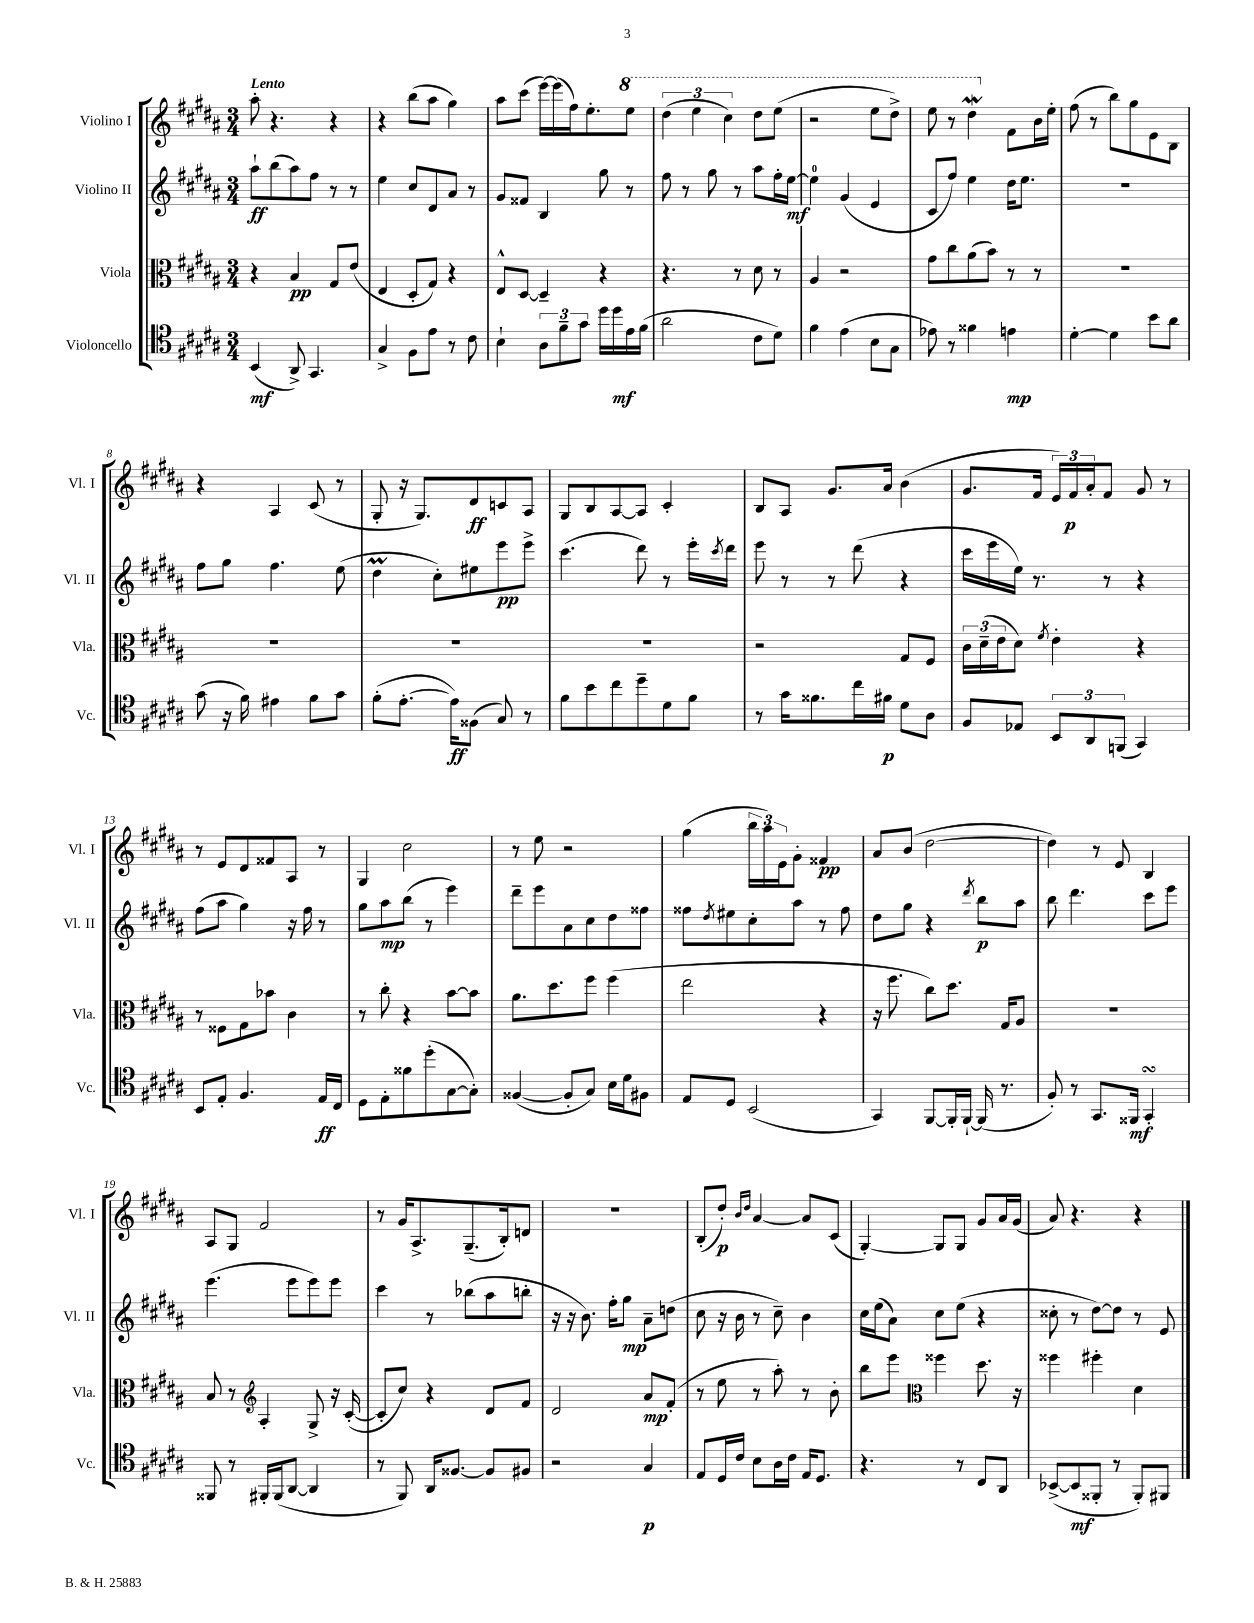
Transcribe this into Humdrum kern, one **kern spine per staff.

**kern	**dynam	**kern	**dynam	**kern	**dynam	**kern	**dynam
*part4	*part4	*part3	*part3	*part2	*part2	*part1	*part1
*staff4	*staff4	*staff3	*staff3	*staff2	*staff2	*staff1	*staff1
*I"Violoncello	*	*I"Viola	*	*I"Violino II	*	*I"Violino I	*
*I'Vc.	*	*I'Vla.	*	*I'Vl. II	*	*I'Vl. I	*
*clefC4	*	*clefC3	*	*clefG2	*	*clefG2	*
*k[f#c#g#d#a#]	*	*k[f#c#g#d#a#]	*	*k[f#c#g#d#a#]	*	*k[f#c#g#d#a#]	*
*M3/4	*	*M3/4	*	*M3/4	*	*M3/4	*
=1	=1	=1	=1	=1	=1	=1	=1
!	!	!	!	!	!	!LO:TX:a:B:t=Lento	!
(4BB/	mf	4r	.	8aa#`\L	ff	8aa#'\	.
.	.	.	.	(8bb\	.	4.r	.
8AA#^/)	.	4B/	pp	8aa#\)	.	.	.
4.GG#/	.	.	.	8ff#\J	.	.	.
.	.	8G#/L	.	8r	.	4r	.
.	.	(8e/J	.	8r	.	.	.
=2	=2	=2	=2	=2	=2	=2	=2
4G#^/	.	4E/	.	4ee\	.	4r	.
8F#\L	.	8D#'/L	.	8cc#/L	.	(8bb\L	.
8e\J	.	8G#/J)	.	8d#/	.	8aa#\J	.
8r	.	4r	.	8a#/J	.	4gg#\)	.
8c#\	.	.	.	8r	.	.	.
=3	=3	=3	=3	=3	=3	=3	=3
4B`\	.	8E^^/L	.	8g#/L	.	8aa#\L	.
.	.	[8D#/J	.	8f##X/J	.	(8ccc#\J	.
12A#\L	.	4D#~/]	.	4B/	.	[16eee\LL)	.
.	.	.	.	.	.	(16eee\]	.
12f#~\	.	.	.	.	.	.	.
.	.	.	.	.	.	16ff#\J)	.
12g#\J	.	.	.	.	.	.	.
.	.	.	.	.	.	8.ee'\	.
16dd#\LL	.	4r	.	8gg#\	.	.	.
16dd#\	mf	.	.	.	.	.	.
*	*	*	*	*	*	*8va	*
16e\	.	.	.	8r	.	8eee\J	.
(16f#\JJ	.	.	.	.	.	.	.
=4	=4	=4	=4	=4	=4	=4	=4
2a#\	.	4.r	.	8ff#\	.	(6ddd#\	.
.	.	.	.	8r	.	.	.
.	.	.	.	.	.	6eee\	.
.	.	.	.	8gg#\	.	.	.
.	.	.	.	.	.	6ccc#\)	.
.	.	8r	.	8r	.	.	.
8c#\L	.	8d#\	.	8aa#\L	.	8ddd#\L	.
8d#\J)	.	8r	.	16ff#'\L	.	(8eee\J	.
.	.	.	.	[16ee\JJ	mf	.	.
=5	=5	=5	=5	=5	=5	=5	=5
4f#\	.	4A#/	.	4ee\]	.	2r	.
(4e\	.	2r	.	(4g#/	.	.	.
8B\L	.	.	.	4e/	.	8eee\L	.
8G#\J	.	.	.	.	.	8ddd#^\J)	.
=6	=6	=6	=6	=6	=6	=6	=6
8e-X\)	.	8g#\L	.	8c#/L	.	8eee\	.
8r	.	8cc#\	.	8ff#/J)	.	8r	.
4f##X\	.	(8a#\	.	4ee\	.	4ddd#W\	.
.	.	8b\J)	.	.	.	.	.
*	*	*	*	*	*	*X8va	*
4en\	mp	8r	.	16dd#\KL	.	8f#\L	.
.	.	.	.	8.ee\J	.	.	.
.	.	8r	.	.	.	16b\L	.
.	.	.	.	.	.	16ee'\JJ	.
=7	=7	=7	=7	=7	=7	=7	=7
[4d#'\	.	2.r	.	2.r	.	(8ff#\	.
.	.	.	.	.	.	8r	.
4d#\]	.	.	.	.	.	8bb\L)	.
.	.	.	.	.	.	8gg#\	.
8b\L	.	.	.	.	.	8e\	.
8a#\J	.	.	.	.	.	8B\J	.
!!LO:LB:g=z
=8	=8	=8	=8	=8	=8	=8	=8
(8g#\	.	2.r	.	8ff#\L	.	4r	.
16r	.	.	.	8gg#\J	.	.	.
16f#\)	.	.	.	.	.	.	.
4e#X\	.	.	.	4.ff#\	.	4A#/	.
8f#\L	.	.	.	.	.	(8c#/	.
8g#\J	.	.	.	(8ee\	.	8r	.
=9	=9	=9	=9	=9	=9	=9	=9
(8f#'\L	.	2.r	.	4dd#m\	.	8G#'/	.
[8.e'\J	.	.	.	.	.	16r	.
.	.	.	.	.	.	8.G#/L)	.
.	.	.	.	8cc#'\L)	.	.	.
16e\KL])	ff	.	.	.	.	.	.
(8F##X\J	.	.	.	8ee#X\	.	8d#/	ff
8G#/)	.	.	.	8eee\	pp	8cn/	.
8r	.	.	.	8eee^\J	.	8A#/J	.
=10	=10	=10	=10	=10	=10	=10	=10
8f#\L	.	2.r	.	(4.ccc#\	.	8G#/L	.
8b\	.	.	.	.	.	8B/	.
8cc#\	.	.	.	.	.	[8A#/	.
8dd#~\	.	.	.	8ddd#\)	.	8A#/J]	.
8d#\	.	.	.	8r	.	4c#'/	.
8f#\J	.	.	.	16eee'\LL	.	.	.
.	.	.	.	8qccc#/	.	.	.
.	.	.	.	16ddd#\JJ	.	.	.
=11	=11	=11	=11	=11	=11	=11	=11
8r	.	2r	.	8eee\	.	8B/L	.
16g#\KL	.	.	.	8r	.	8A#/J	.
8.f##X\	.	.	.	.	.	.	.
.	.	.	.	8r	.	8.g#/L	.
16cc#\L	.	.	.	(8ddd#\	.	.	.
16f#X\JJ	p	.	.	.	.	16a#/Jk	.
8d#\L	.	8G#/L	.	4r	.	(4b\	.
8A#\J	.	8F#/J	.	.	.	.	.
=12	=12	=12	=12	=12	=12	=12	=12
8F#/L	.	24c#\LL	.	16ccc#\LL	.	8.g#/L	.
.	.	(24d#~\	.	.	.	.	.
.	.	.	.	16eee\	.	.	.
.	.	24e\J	.	.	.	.	.
8E-X/J	.	8d#\J)	.	16ee\JJ)	.	.	.
.	.	.	.	8.r	.	16f#/Jk	.
.	.	8qf#/	.	.	.	.	.
12BB/L	.	4e'\	.	.	.	24e/LL)	.
.	.	.	.	.	.	24f#/	p
12AA#/	.	.	.	.	.	24a#'/J	.
.	.	.	.	8r	.	8f#/J	.
(12FFn/J	.	.	.	.	.	.	.
4GG#/)	.	4r	.	4r	.	8g#/	.
.	.	.	.	.	.	8r	.
!!LO:LB:g=z
=13	=13	=13	=13	=13	=13	=13	=13
8BB/L	.	8r	.	(8ff#\L	.	8r	.
8E'/J	.	8F##X\L	.	8aa#\J	.	8e/L	.
4.F#/	.	8G#\	.	4gg#\)	.	8d#/	.
.	.	8b-X\J	.	.	.	8f##X/	.
.	.	4c#\	.	16r	.	8A#/J	.
.	.	.	.	16ff#\	.	.	.
16E/LL	ff	.	.	8r	.	8r	.
16C#/JJ	.	.	.	.	.	.	.
=14	=14	=14	=14	=14	=14	=14	=14
8D#\L	.	8r	.	8gg#\L	.	4G#/	.
8E'\	.	8cc#'\	.	8aa#\	mp	.	.
8f##X\	.	4r	.	(8bb\J	.	2cc#\	.
(8dd#'\	.	.	.	8r	.	.	.
[8G#\	.	[8b\L	.	4eee\)	.	.	.
8G#'\J])	.	8b\J]	.	.	.	.	.
=15	=15	=15	=15	=15	=15	=15	=15
([4F##X/	.	8.a#\L	.	8ddd#~\L	.	8r	.
.	.	.	.	8eee\	.	8ee\	.
.	.	8.dd#\	.	.	.	.	.
8F##'/L]	.	.	.	8a#\	.	2r	.
8G#/J)	.	8ff#\J	.	8cc#\	.	.	.
16B\LL	.	(4ff#\	.	8dd#\	.	.	.
16d#\J	.	.	.	.	.	.	.
8F#X\J	.	.	.	8ff##X\J	.	.	.
=16	=16	=16	=16	=16	=16	=16	=16
8E/L	.	2ee\	.	8ff##X\L	.	(4gg#\	.
.	.	.	.	8qdd#/	.	.	.
8D#/J	.	.	.	8ee#X\	.	.	.
(2BB/	.	.	.	8cc#'\	.	24bb\LL	.
.	.	.	.	.	.	24aa#\)	.
.	.	.	.	.	.	24e\J	.
.	.	.	.	8aa#\J	.	8g#'\J	.
.	.	4r	.	8r	.	4f##X/	pp
.	.	.	.	8ff##\	.	.	.
=17	=17	=17	=17	=17	=17	=17	=17
4GG#/)	.	16r	.	8dd#\L	.	8a#/L	.
.	.	8.ff#\	.	.	.	.	.
.	.	.	.	8gg#\J	.	(8b/J	.
[8FF#/L	.	8cc#\L)	.	4r	.	[2dd#\	.
16FF#'/L]	.	8.dd#\J	.	.	.	.	.
[16FF#`/JJ	.	.	.	.	.	.	.
.	.	.	.	8qddd#/	.	.	.
(16FF#/]	.	.	.	8bb\L	p	.	.
8.r	.	16G#/KL	.	.	.	.	.
.	.	8A#/J	.	8aa#\J	.	.	.
=18	=18	=18	=18	=18	=18	=18	=18
8F#'/)	.	2.r	.	8bb\	.	4dd#\])	.
8r	.	.	.	4.ddd#\	.	.	.
8.GG#/L	.	.	.	.	.	8r	.
.	.	.	.	.	.	8e/	.
16FF##X/Jk	mf	.	.	.	.	.	.
4GG#sSSS'/	.	.	.	8ccc#\L	.	4B/	.
.	.	.	.	8eee\J	.	.	.
!!LO:LB:g=z
=19	=19	=19	=19	=19	=19	=19	=19
8FF##X/	.	8B/	.	(4.eee\	.	8A#/L	.
8r	.	8r	.	.	.	8G#/J	.
*	*	*clefG2	*	*	*	*	*
16FF#X'/LL	.	4A#'/	.	.	.	2f#/	.
(16FF#/J	.	.	.	.	.	.	.
[8AA#/J	.	.	.	8eee\L	.	.	.
4AA#/]	.	8G#^/	.	8eee\)	.	.	.
.	.	16r	.	8eee\J	.	.	.
.	.	([16c#'/	.	.	.	.	.
=20	=20	=20	=20	=20	=20	=20	=20
8r	.	8c#'/L]	.	4ccc#\	.	8r	.
8FF#/)	.	8cc#/J)	.	.	.	16g#/KL	.
.	.	.	.	.	.	8.A#^/	.
16AA#/KL	.	4r	.	8r	.	.	.
[8.F##X/J	.	.	.	.	.	.	.
.	.	.	.	(8bb-X\L	.	(8.G#~/	.
8F##/L]	.	8d#/L	.	8aa#\	.	.	.
.	.	.	.	.	.	16B'/k)	.
8F#X/J	.	8f#/J	.	8bbn'\J	.	8dn/J	.
=21	=21	=21	=21	=21	=21	=21	=21
2r	.	2d#/	.	16r	.	2.r	.
.	.	.	.	16r	.	.	.
.	.	.	.	8.b\)	.	.	.
.	.	.	.	16ff#'\KL	.	.	.
.	.	.	.	8gg#\J	mp	.	.
4G#/	p	8a#/L	mp	8a#~\L	.	.	.
.	.	(8f#'/J	.	(8ddn\J	.	.	.
=22	=22	=22	=22	=22	=22	=22	=22
8E/L	.	8r	.	8cc#\	.	(8B'/L	.
16D#/L	.	8ee\	.	16r	.	8dd#'/J)	p
16c#/JJ	.	.	.	16b\	.	.	.
.	.	.	.	.	.	16qqb/LL	.
.	.	.	.	.	.	16qqdd#/JJ	.
8B\L	.	8r	.	8r	.	[4a#/	.
16A#\L	.	8aa#'\)	.	8cc#~\)	.	.	.
16c#\JJ	.	.	.	.	.	.	.
16E/KL	.	8r	.	4b\	.	8a#/L]	.
8.D#/J	.	.	.	.	.	.	.
.	.	8b'\	.	.	.	(8c#/J	.
=23	=23	=23	=23	=23	=23	=23	=23
4.r	.	8bb\L	.	16cc#\LL	.	[4G#'/)	.
.	.	.	.	(16ee\J	.	.	.
.	.	8eee\J	.	8a#\J)	.	.	.
*	*	*clefC3	*	*	*	*	*
.	.	4ff##X\	.	8cc#\L	.	8G#/L]	.
8r	.	.	.	(8ee\J	.	8G#/J	.
8C#/L	.	8.dd#\	.	4r	.	8g#/L	.
8AA#/J	.	.	.	.	.	16a#/L	.
.	.	16r	.	.	.	(16g#/JJ	.
=24	=24	=24	=24	=24	=24	=24	=24
([8BB-X^/L	.	4ff##X\	.	8cc##X'\	.	8a#/)	.
8BB-/]	mf	.	.	8r	.	4.r	.
8FF##X'/J	.	4ff#X'\	.	[8dd#\L)	.	.	.
8r	.	.	.	8dd#\J]	.	.	.
8FF##'/L)	.	4d#\	.	8r	.	4r	.
8FF#X/J	.	.	.	8e/	.	.	.
==	==	==	==	==	==	==	==
*-	*-	*-	*-	*-	*-	*-	*-
